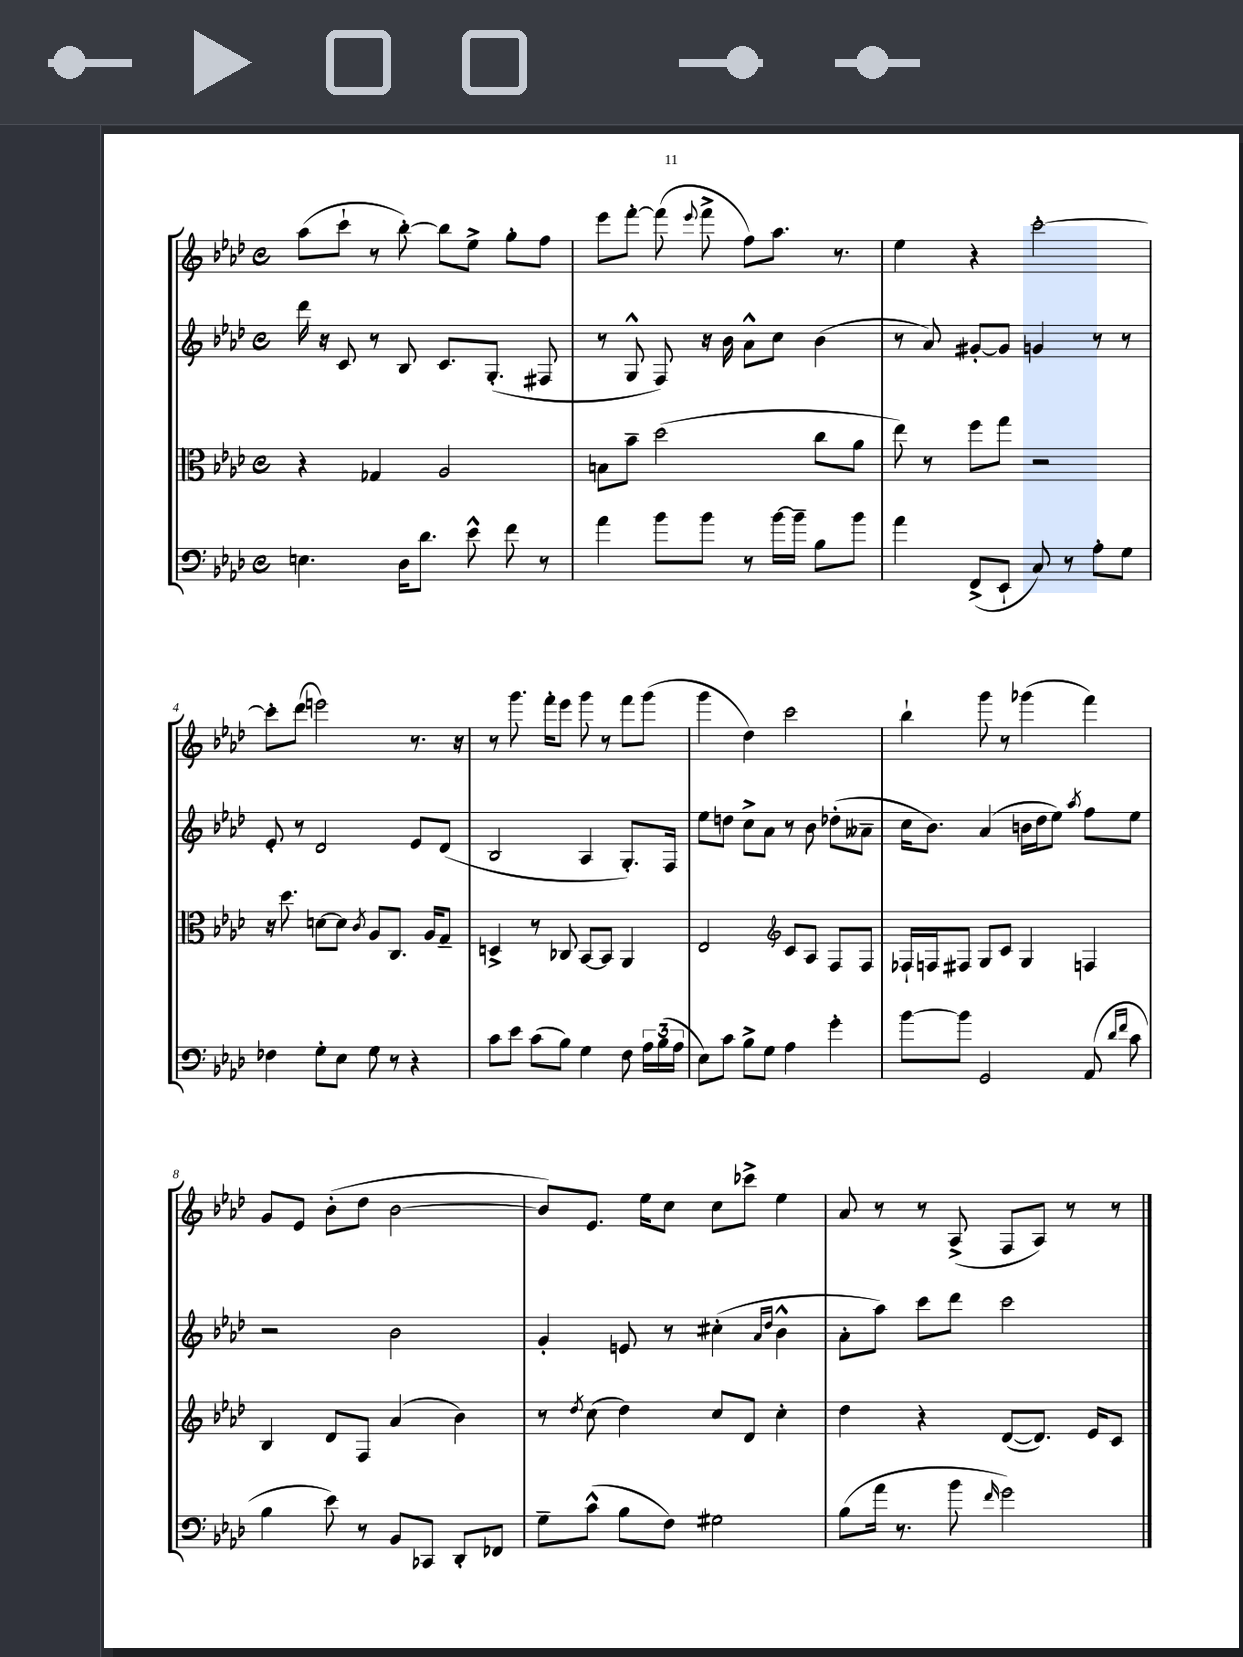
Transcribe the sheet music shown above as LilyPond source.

<<
\new StaffGroup <<
\new Staff = "s0" {
    \clef treble \key aes \major \defaultTimeSignature \time 4/4
    \autoBeamOff aes''8[( c'''8]-! r8 bes''8~-.) bes''8[ ees''8]-> g''8[-. f''8] |
    ees'''8[ f'''8]~-. f'''8( \appoggiatura { ees'''8 } f'''8-> f''8[) aes''8.] r8. |
    ees''4 r4 c'''2~-. |
    c'''8[-. des'''8]( e'''2) r8. r16 |
    r8 g'''8. f'''16[-. ees'''8] g'''8 r8 f'''8[ g'''8]( |
    g'''4 des''4) c'''2 |
    bes''4-! g'''8 r8 ges'''4( f'''4) |
    g'8[ ees'8] bes'8[-.( des''8] bes'2~ |
    bes'8[) ees'8.] ees''16[ c''8] c''8[ ces'''8]-> ees''4 |
    aes'8 r8 r8 aes8->( f8[ aes8]) r8 r8 \bar "|." |
}
\new Staff = "s1" {
    \clef treble \key aes \major \defaultTimeSignature \time 4/4
    \autoBeamOff des'''16 r16 c'8 r8 bes8 c'8.[ g8.]-.( fis8 |
    r8 g8-^ f8) r16 bes'16 aes'8[-^ c''8] bes'4( |
    r8 aes'8) gis'8[~-. gis'8] g'4 r8 r8 |
    ees'8-. r8 des'2 ees'8[ des'8]( |
    bes2 aes4 g8.[-.) f16] |
    ees''8[ d''8] c''8[-> aes'8] r8 bes'8 des''8[-.( aeses'8]-- |
    c''16[ bes'8.]) aes'4( b'16[ des''16 ees''8]) \acciaccatura { aes''8 } f''8[ ees''8] |
    r2 bes'2 |
    g'4-. e'8 r8 cis''4-.( \grace { aes'16[ des''16] } bes'4-^ |
    aes'8[-. aes''8]) c'''8[ des'''8] c'''2 \bar "|." |
}
\new Staff = "s2" {
    \clef alto \key aes \major \defaultTimeSignature \time 4/4
    \autoBeamOff r4 ges4 aes2 |
    b8[ bes'8]-- des''2( c''8[ aes'8] |
    ees''8) r8 f''8[ g''8] r2 |
    r16 des''8. d'8[~ d'8] \acciaccatura { c'8 } aes8[ c8.] aes16[ g8]-- |
    d4-> r8 ces8 bes,8[~ bes,8] aes,4 |
    ees2 \clef treble c'8[ aes8] f8[ f8] |
    fes16[-! f16 fis8] g8[ c'8] g4 f4 |
    bes4 des'8[ f8] aes'4( bes'4) |
    r8 \acciaccatura { des''8 } c''8( des''4) c''8[ des'8] c''4-. |
    des''4 r4 des'8[~( des'8.]) ees'16[ c'8] \bar "|." |
}
\new Staff = "s3" {
    \clef bass \key aes \major \defaultTimeSignature \time 4/4
    \autoBeamOff e4. des16[ des'8.] ees'8-^ f'8 r8 |
    aes'4 bes'8[ bes'8] r8 bes'16[~ bes'16]-- bes8[ bes'8] |
    aes'4 f,8[->( ees,8]-! c8) r8 aes8[-. g8] |
    fes4 g8[-. ees8] g8 r8 r4 |
    c'8[ ees'8] c'8[( bes8]) g4 f8 \tuplet 3/2 { aes16[ bes16( aes16] } |
    ees8[) c'8] bes8[-> g8] aes4 g'4-. |
    bes'8[~ bes'8] g,2 aes,8( \grace { des'16[ f'16] } c'8 |
    bes4 ees'8) r8 bes,8[ ces,8] des,8[-. fes,8] |
    g8[-- c'8]-^( bes8[ f8]) gis2 |
    bes8[( aes'16] r8. bes'8 \grace { f'16 } g'2) \bar "|." |
}
>>
>>
